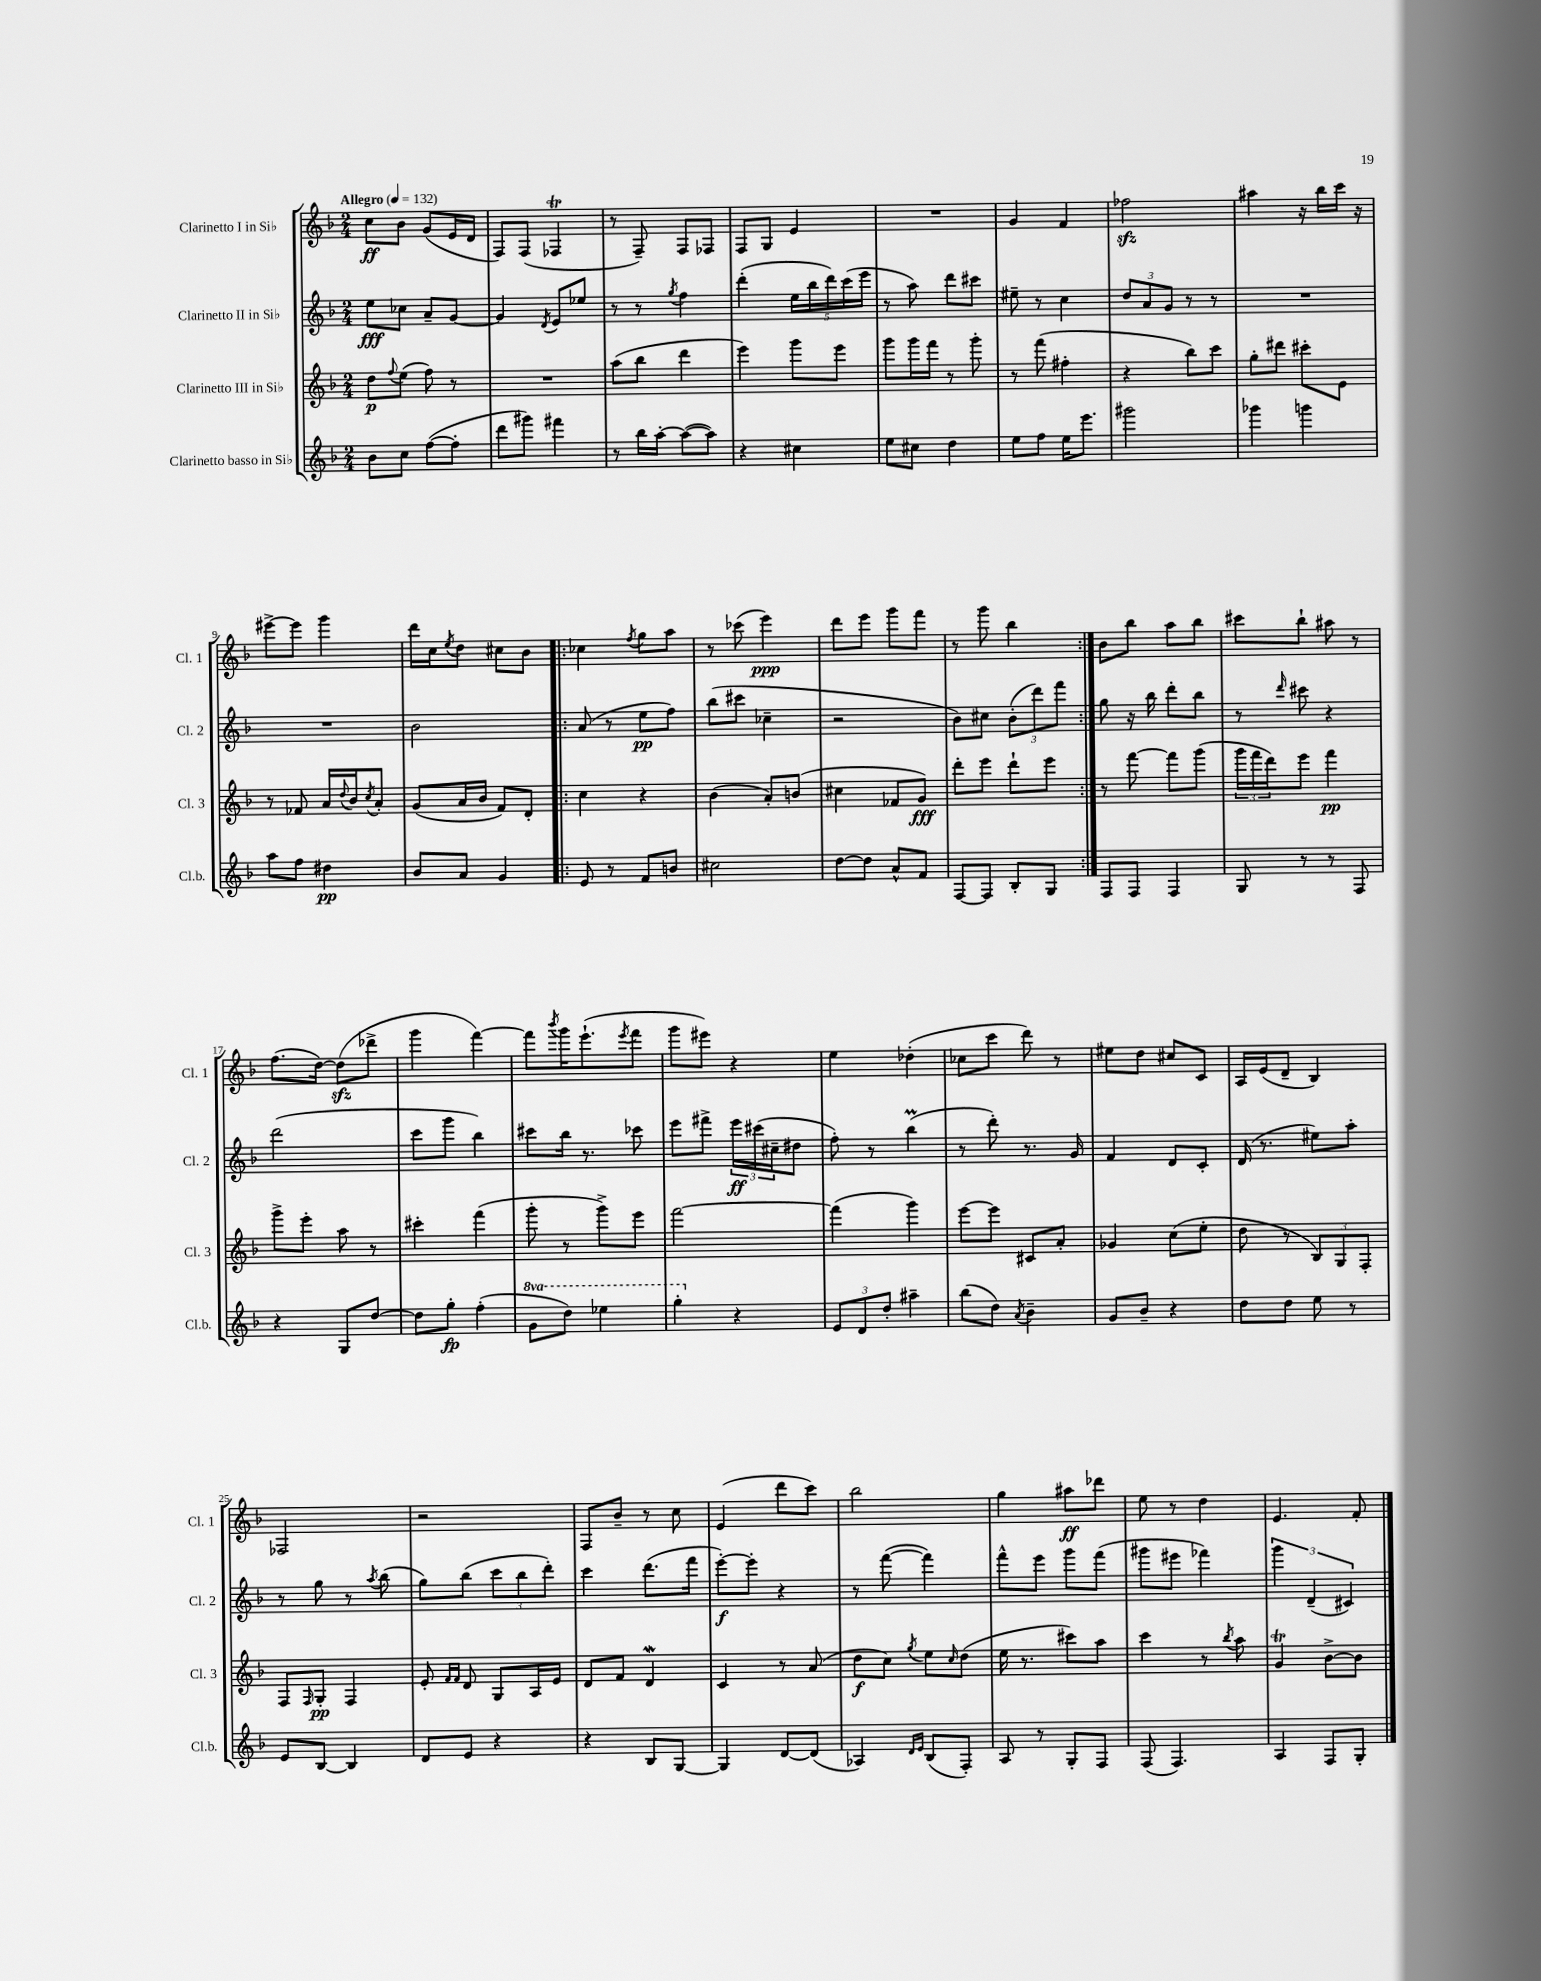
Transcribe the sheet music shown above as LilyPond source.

<<
\new StaffGroup <<
\new Staff = "s0" \with { instrumentName = "Clarinetto I in Sib" shortInstrumentName = "Cl. 1" } {
    \clef treble \key f \major \numericTimeSignature \time 2/4 \tempo "Allegro" 4 = 132
    c''8\ff bes'8 g'8( e'16 d'16 |
    f8) f8( fes4\trill |
    r8 f8--) f8 fes8 |
    f8 g8 e'4 |
    R2 |
    g'4 f'4 |
    fes''2\sfz |
    ais''4 r16 bes''16 c'''16 r16 |
    eis'''8~-> eis'''8 g'''4 |
    d'''16 c''16 \acciaccatura { e''8 } d''8 cis''8 bes'8 |
    \repeat volta 2 { ces''4 \acciaccatura { f''8 } g''8 a''8 |
    r8 ces'''8( e'''4\ppp) |
    d'''8 e'''8 g'''8 f'''8 |
    r8 g'''8 bes''4 | }
    bes'8 bes''8 a''8 bes''8 |
    cis'''8 bes''8-! ais''8 r8 |
    f''8.( d''16~) d''8\sfz( des'''8-> |
    g'''4 f'''4~) |
    f'''8 \acciaccatura { bes'''8 } g'''16 e'''8.-!( \acciaccatura { e'''8 } f'''8 |
    g'''8 eis'''8) r4 |
    e''4 des''4-.( |
    ces''8 c'''8 d'''8) r8 |
    eis''8 d''8 cis''8 c'8 |
    a16 e'16( d'8-- bes4) |
    fes2 |
    r2 |
    f8 bes'8-- r8 c''8 |
    e'4( d'''8 c'''8) |
    bes''2 |
    g''4 ais''8\ff des'''8 |
    e''8 r8 d''4 |
    e'4. f'8-. \bar "|." |
}
\new Staff = "s1" \with { instrumentName = "Clarinetto II in Sib" shortInstrumentName = "Cl. 2" } {
    \clef treble \key f \major \numericTimeSignature \time 2/4
    e''8\fff ces''8 a'8-- g'8~ |
    g'4 \acciaccatura { d'8 } e'8 ees''8 |
    r8 r8 \acciaccatura { g''8 } f''4 |
    d'''4-.( \tuplet 5/4 { e''16 bes''16 d'''16) c'''16( e'''16 } |
    r8 a''8) d'''8 cis'''8 |
    eis''8-- r8 c''4 |
    \tuplet 3/2 { d''8 a'8 g'8 } r8 r8 |
    R2 |
    R2 |
    bes'2 |
    \repeat volta 2 { a'8( r8 e''8\pp f''8) |
    bes''8( cis'''8 ces''4-- |
    r2 |
    bes'8) cis''8 \tuplet 3/2 { bes'8-.( d'''8) f'''8 } | }
    g''8 r16 bes''16 d'''8-. bes''8 |
    r8 \grace { d'''16 } cis'''8 r4 |
    d'''2( |
    c'''8 g'''8 bes''4) |
    cis'''8 bes''16 r8. ces'''8 |
    e'''8 fis'''8-> \tuplet 3/2 { e'''16\ff cis'''16( cis''16-- } dis''8 |
    f''8-.) r8 bes''4\prall( |
    r8 d'''8-.) r8. g'16 |
    f'4 d'8 c'8-. |
    d'16( r8. eis''8) a''8-. |
    r8 g''8 r8 \acciaccatura { a''8 } bes''8( |
    g''8) bes''8( \tuplet 3/2 { c'''8 bes''8 d'''8-.) } |
    c'''4 d'''8.( f'''16 |
    e'''8~-.\f) e'''8-. r4 |
    r8 f'''8~( f'''4) |
    f'''8-^ e'''8 g'''8 f'''8( |
    gis'''8 eis'''8 fes'''4) |
    \tuplet 3/2 { g'''4 d'4--( cis'4) } \bar "|." |
}
\new Staff = "s2" \with { instrumentName = "Clarinetto III in Sib" shortInstrumentName = "Cl. 3" } {
    \clef treble \key f \major \numericTimeSignature \time 2/4
    d''8\p \appoggiatura { f''8 } e''8( f''8) r8 |
    R2 |
    a''8( bes''8 d'''4 |
    e'''4) g'''8 e'''8 |
    g'''8 g'''16 f'''16 r8 g'''8-. |
    r8 f'''8( fis''4-. |
    r4 bes''8) c'''8 |
    g''8-. dis'''8 cis'''8-. e'8 |
    r8 fes'8 a'16 \appoggiatura { d''8 } bes'16 \acciaccatura { c''8 } a'8-. |
    g'8( a'16 bes'16 f'8) d'8-. |
    \repeat volta 2 { c''4 r4 |
    bes'4( a'8-.) b'8( |
    cis''4 fes'8 g'8\fff) |
    d'''8-. e'''8 d'''8-! e'''8 | }
    r8 f'''8~ f'''8 g'''8( |
    \tuplet 3/2 { g'''16 f'''16 d'''16) } e'''8 f'''4\pp |
    g'''8-> e'''8-. a''8 r8 |
    cis'''4-. f'''4( |
    g'''8-. r8 g'''8->) e'''8 |
    f'''2~ |
    f'''4( g'''4) |
    e'''8~ e'''8 cis'8 a'8-. |
    ges'4 c''8( e''8-. |
    d''8 r8 \tuplet 3/2 { bes8) g8 f8-. } |
    f8 \grace { f16 } g8-.\pp f4 |
    e'8-. \grace { f'16 f'16 } d'8 g8 a16 e'16 |
    d'8 f'8 d'4\mordent |
    c'4 r8 a'8( |
    d''8\f c''8) \acciaccatura { g''8 } e''8 \grace { c''16 } d''8( |
    e''16 r8. cis'''8) a''8 |
    c'''4 r8 \acciaccatura { bes''8 } a''8 |
    g'4\trill bes'8~-> bes'8 \bar "|." |
}
\new Staff = "s3" \with { instrumentName = "Clarinetto basso in Sib" shortInstrumentName = "Cl.b." } {
    \clef treble \key f \major \numericTimeSignature \time 2/4 \set Staff.ottavationMarkups = #ottavation-simple-ordinals
    bes'8 c''8 f''8~( f''8-. |
    d'''8 gis'''8) fis'''4 |
    r8 bes''16 a''16~-. a''8~( a''8) |
    r4 cis''4 |
    e''8 cis''8 d''4 |
    e''8 f''8 e''16 e'''8. |
    gis'''2 |
    ges'''4 g'''4 |
    a''8 f''8 dis''4\pp |
    bes'8 a'8 g'4 |
    \repeat volta 2 { e'8 r8 f'8 b'8 |
    cis''2 |
    d''8~ d''8 a'8-^ f'8 |
    f8~ f8 bes8-. g8 | }
    f8 f8 f4 |
    g8 r8 r8 f8 |
    r4 g8 d''8~ |
    d''8 g''8-.\fp f''4-.( |
    \ottava #1 g''8 d'''8) ees'''4 |
    g'''4-. \ottava #0 r4 |
    \tuplet 3/2 { e'8 d'8 d''8-. } ais''4-- |
    bes''8( d''8) \acciaccatura { a'8 } bes'4-- |
    g'8 bes'8-- r4 |
    d''8 d''8 e''8 r8 |
    e'8 bes8~ bes4 |
    d'8 e'8 r4 |
    r4 bes8 g8~ |
    g4 d'8~ d'8( |
    aes4) \grace { d'16 e'16 } bes8( f8-.) |
    a8 r8 g8-. f8 |
    f8( f4.) |
    a4 f8 g8-. \bar "|." |
}
>>
>>
